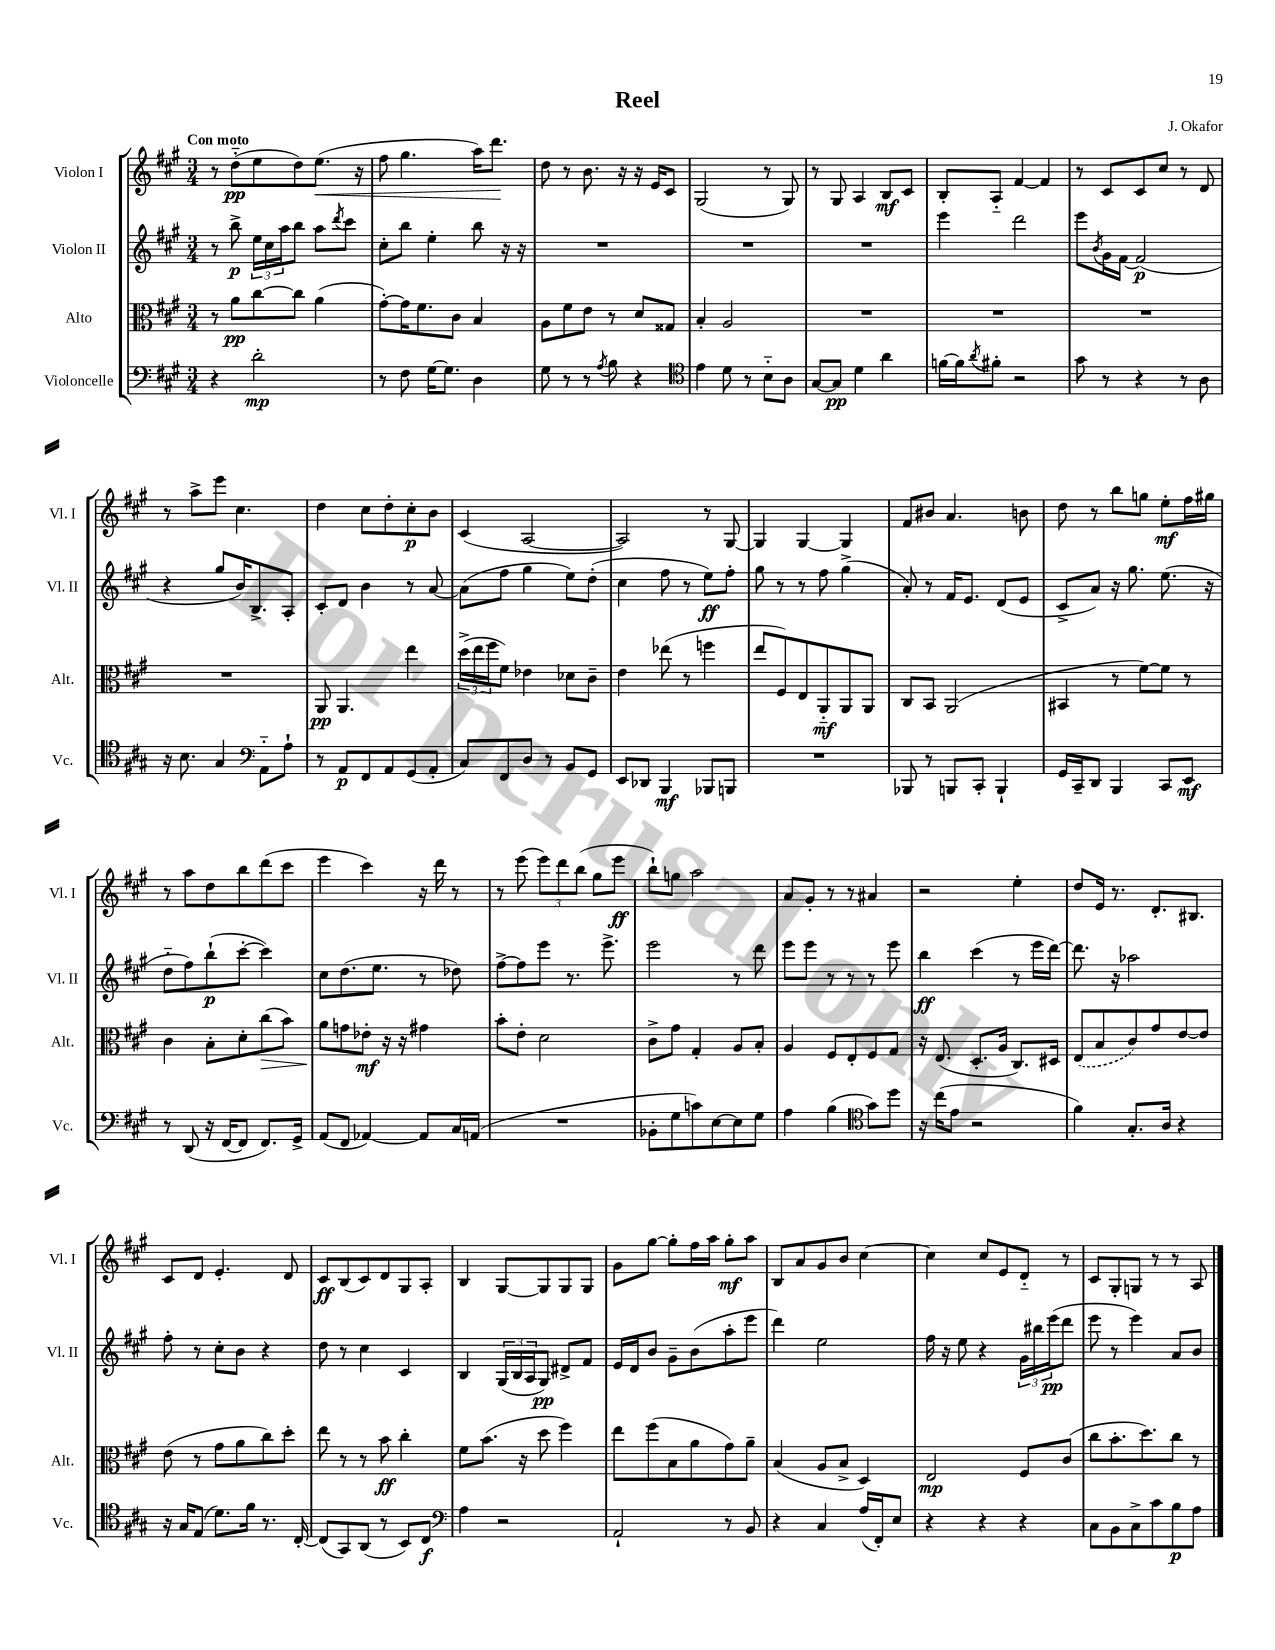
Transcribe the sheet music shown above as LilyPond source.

\header { title = "Reel" composer = "J. Okafor" }
<<
\new StaffGroup <<
\new Staff = "s0" \with { instrumentName = "Violon I" shortInstrumentName = "Vl. I" } {
    \clef treble \key a \major \numericTimeSignature \time 3/4 \tempo "Con moto"
    r8 d''8-_\pp( e''8 d''8) e''8.\<( r16 |
    fis''8 gis''4. a''16) d'''8.\! |
    d''8 r8 b'8. r16 r16 e'16 cis'8 |
    gis2( r8 gis8) |
    r8 gis8 a4 b8\mf cis'8 |
    b8-. a8-_ fis'4~ fis'4 |
    r8 cis'8 cis'8 cis''8 r8 d'8 |
    r8 a''8-> e'''8 cis''4. |
    d''4 cis''8 d''8-. cis''8-.\p b'8 |
    cis'4( a2~ |
    a2) r8 gis8~ |
    gis4 gis4~ gis4 |
    fis'8 bis'8 a'4. b'8 |
    d''8 r8 b''8 g''8 e''8-.\mf fis''16 gis''16 |
    r8 a''8 d''8 b''8 d'''8( cis'''8 |
    e'''4 cis'''4) r16 d'''16 r8 |
    r8 e'''8( \tuplet 3/2 { e'''8) d'''8 b''8( } gis''8 e'''8\ff |
    b''8-!) g''8 a''2 |
    a'8 gis'8-. r8 r8 ais'4 |
    r2 e''4-. |
    d''8 e'16 r8. d'8.-. bis8. |
    cis'8 d'8 e'4.-. d'8 |
    cis'8\ff b8( cis'8) d'8 gis8 a8-. |
    b4 gis8~ gis8 gis8 gis8 |
    gis'8 gis''8~ gis''8-. fis''16 a''16 gis''8-.\mf a''8 |
    b8 a'8 gis'8 b'8 cis''4~ |
    cis''4 cis''8 e'8 d'8-_ r8 |
    cis'8 gis8-. g8 r8 r8 a8 \bar "|." |
}
\new Staff = "s1" \with { instrumentName = "Violon II" shortInstrumentName = "Vl. II" } {
    \clef treble \key a \major \numericTimeSignature \time 3/4
    r8 b''8->\p \tuplet 3/2 { e''16 cis''16 a''16 } b''8 a''8 \acciaccatura { d'''8 } cis'''8 |
    cis''8-. b''8 e''4-. b''8 r16 r16 |
    R2. |
    R2. |
    R2. |
    e'''4 d'''2 |
    e'''8 \acciaccatura { b'8 } gis'16 fis'16~ fis'2\p( |
    r4 gis''8 b'16) b8.-> a8-. |
    cis'8-. d'8 b'4 r8 a'8~ |
    a'8( fis''8 gis''4 e''8) d''8-.( |
    cis''4 fis''8 r8 e''8\ff) fis''8-. |
    gis''8 r8 r8 fis''8 gis''4->( |
    a'8-.) r8 fis'16 e'8. d'8( e'8 |
    cis'8-> a'8) r16 gis''8. e''8.( r16 |
    d''8-_ fis''8) b''8-!\p( cis'''8~-. cis'''4) |
    cis''8 d''8.( e''8. r8 des''8) |
    fis''8~-> fis''8 e'''8 r8. e'''8.-> |
    e'''2 r8 d'''8 |
    e'''8 e'''8 r8 r8 r8 e'''8 |
    b''4\ff cis'''4( r8 e'''16 d'''16~) |
    d'''8. r16 aes''2 |
    fis''8-. r8 cis''8-. b'8 r4 |
    d''8 r8 cis''4 cis'4 |
    b4 \tuplet 3/2 { gis16( b16 a16 } gis8\pp) dis'8-> fis'8 |
    e'16 d'16 b'8 gis'8-- b'8( a''8-. e'''8 |
    d'''4) e''2 |
    fis''16 r16 e''8 r4 \tuplet 3/2 { gis'16 bis''16 e'''16\pp( } d'''8 |
    e'''8 r8 e'''4) a'8 b'8 \bar "|." |
}
\new Staff = "s2" \with { instrumentName = "Alto" shortInstrumentName = "Alt." } {
    \clef alto \key a \major \numericTimeSignature \time 3/4
    r8 a'8\pp cis''8~ cis''8 a'4( |
    gis'8~-.) gis'16 fis'8. cis'8 b4 |
    a8 fis'8 e'8 r8 d'8 gisis8 |
    b4-. a2 |
    R2. |
    R2. |
    R2. |
    R2. |
    a,8\pp a,4. e''4 |
    \tuplet 3/2 { d''16->( e''16 fis''16 } fis'8) ees'4 des'8 cis'8-- |
    e'4 ees''8( r8 f''4 |
    e''8 fis8) e8 a,8-_\mf a,8 a,8 |
    cis8 b,8 a,2( |
    bis,4 r8 fis'8~) fis'8 r8 |
    cis'4 b8-. d'8-. cis''8\>( b'8) |
    a'8\! g'8 ees'8-.\mf r16 r16 gis'4 |
    b'8-. e'8-. d'2 |
    cis'8-> gis'8 gis4-. a8 b8-. |
    a4 fis8 e8-. fis8 gis8 |
    r16 e8.( d8.-. a16 cis8.) dis16 |
    \once \slurDashed e8( b8 cis'8) gis'8 e'8~ e'8 |
    e'8( r8 gis'8 a'8 cis''8) d''8-. |
    e''8 r8 r8 b'8\ff cis''4-. |
    fis'8 b'8.( r16 d''8 fis''4) |
    e''8 fis''8( b8 a'8 gis'8) a'8-- |
    b4( a8 b8-> d4) |
    e2\mp fis8 cis'8( |
    cis''8 b'8.-. d''8.) cis''8 r8 \bar "|." |
}
\new Staff = "s3" \with { instrumentName = "Violoncelle" shortInstrumentName = "Vc." } {
    \clef bass \key a \major \numericTimeSignature \time 3/4
    r4 d'2-.\mp |
    r8 fis8 gis16~ gis8. d4 |
    gis8 r8 r8 \acciaccatura { a8 } b8 r4 |
    \clef tenor e'4 d'8 r8 b8-_ a8 |
    gis8~ gis8\pp d'4 a'4 |
    f'16~ f'16 \acciaccatura { a'8 } fis'8-. r2 |
    gis'8 r8 r4 r8 a8 |
    r16 b8. gis4 \clef bass a,8-_ a8-! |
    r8 a,8\p fis,8 a,8 gis,8( a,8-. |
    cis8) fis,8 d8 r8 b,8 gis,8 |
    e,8 des,8 b,,4\mf bes,,8 b,,8 |
    R2. |
    bes,,8 r8 b,,8 cis,8-. b,,4-! |
    gis,16 cis,16-- d,8 b,,4 cis,8 e,8\mf |
    r8 d,8( r16 fis,16~ fis,8 fis,8.) gis,16-> |
    a,8( fis,8 aes,4~) aes,8 cis16 a,16( |
    R2. |
    bes,8-. gis8 c'8) e8~ e8 gis8 |
    a4 b4( \clef tenor gis'8) d''8 |
    r16 cis''16( e'8 r2 |
    fis'4) gis8.-. a16 r4 |
    r16 gis16 e8( d'8.) fis'16 r8. cis16~-. |
    cis8( gis,8) a,8( r8 b,8) cis8\f |
    \clef bass a4 r2 |
    a,2-! r8 b,8 |
    r4 cis4 a16( fis,16-.) e8 |
    r4 r4 r4 |
    cis8 b,8 cis8-> cis'8 b8\p a8 \bar "|." |
}
>>
>>
\layout { \context { \Score \remove "Bar_number_engraver" } }
